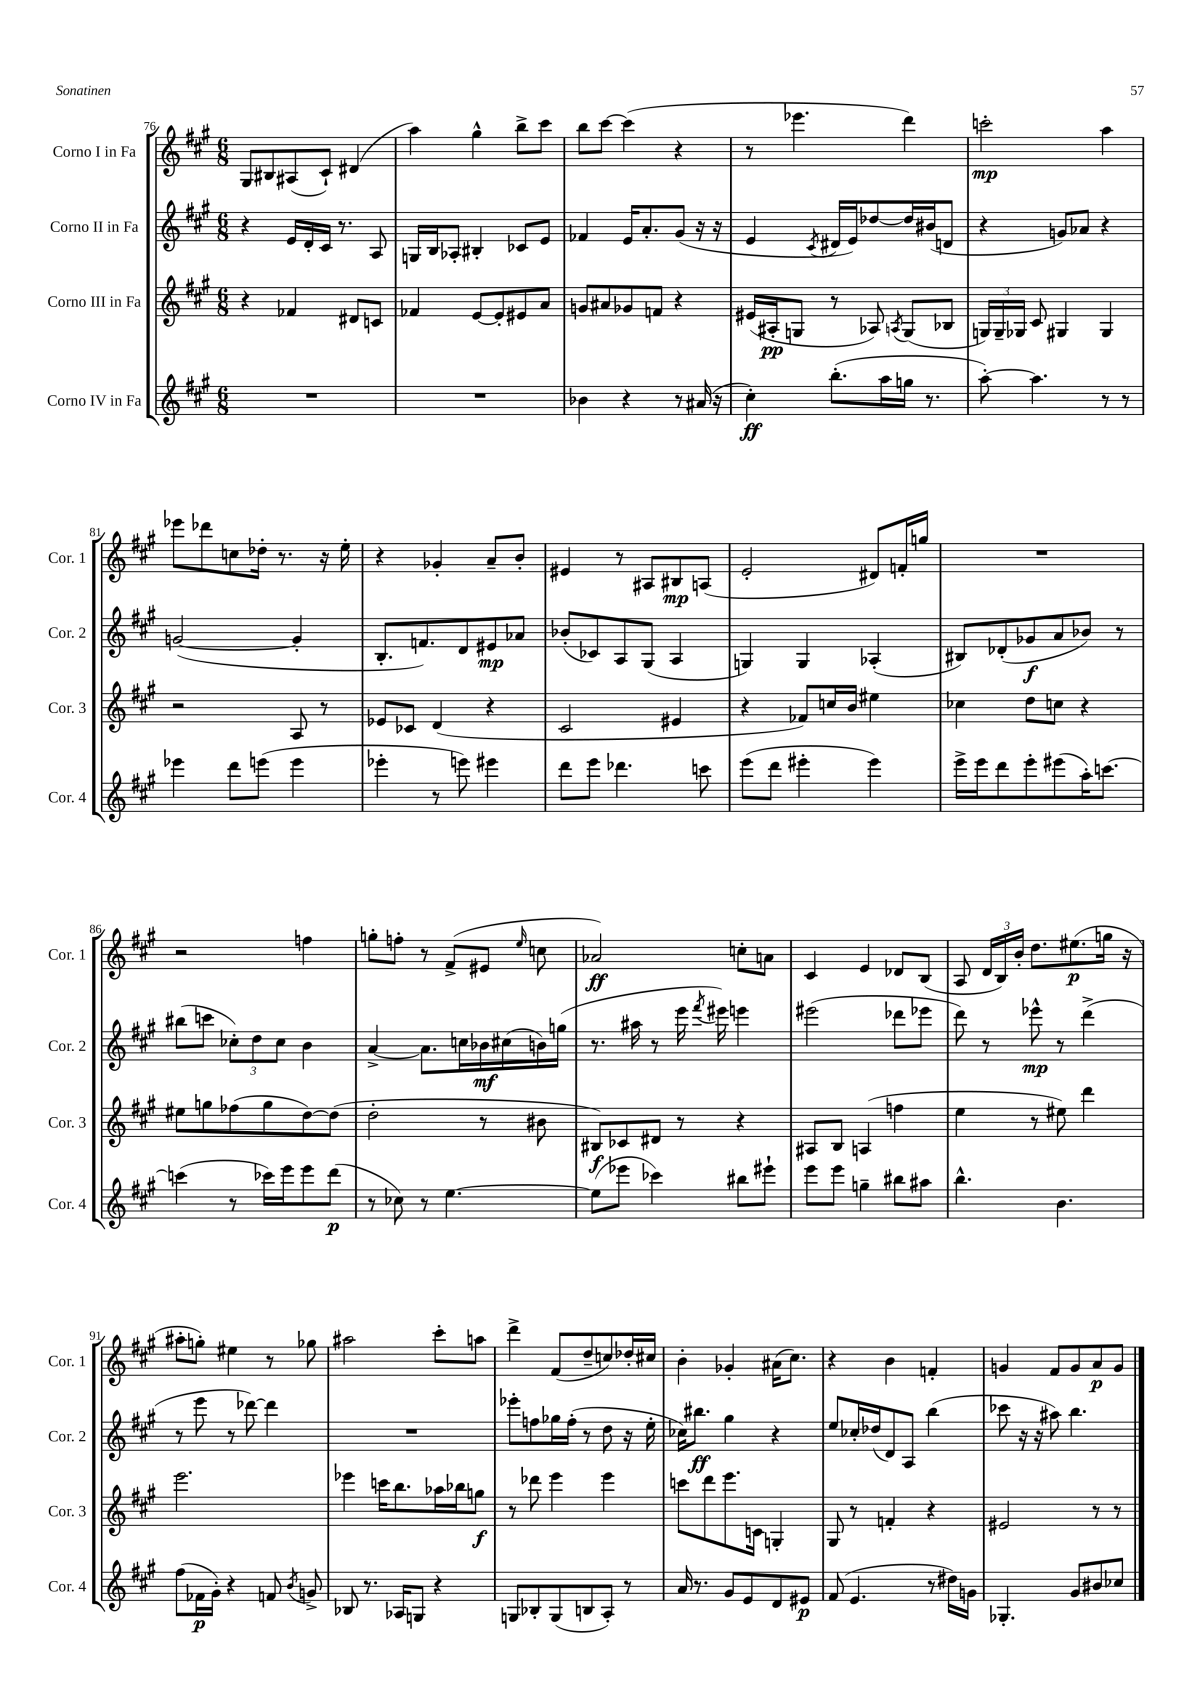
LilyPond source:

<<
\new StaffGroup <<
\new Staff = "s0" \with { instrumentName = "Corno I in Fa" shortInstrumentName = "Cor. 1" } {
    \clef treble \key a \major \numericTimeSignature \time 6/8
    \autoBeamOff gis8[ bis8 ais8( cis'8]-!) dis'4( |
    a''4) gis''4-^ b''8[-> cis'''8] |
    b''8[ cis'''8]~ cis'''4( r4 |
    r8 ees'''4. d'''4) |
    c'''2-.\mp a''4 |
    ees'''8[ des'''8 c''8 des''16]-. r8. r16 e''16-. |
    r4 ges'4-. a'8[-- b'8]-. |
    eis'4 r8 ais8[ bis8\mp a8]( |
    e'2-. dis'8[) f'16-. g''16] |
    R2. |
    r2 f''4 |
    g''8[-. f''8]-. r8 fis'8[->( eis'8] \grace { e''16 } c''8 |
    aes'2\ff) c''8[-. a'8] |
    cis'4 e'4 des'8[ b8]( |
    a8 \tuplet 3/2 { d'16[ b16) b'16]-. } d''8.[ eis''8.\p( g''16] r16 |
    ais''8[-. g''8]-.) eis''4 r8 ges''8 |
    ais''2 cis'''8[-. a''8] |
    d'''4-> fis'8[( d''8-- c''8) des''16-. cis''16] |
    b'4-. ges'4-. ais'16[( cis''8.]) |
    r4 b'4 f'4-. |
    g'4 fis'8[ g'8 a'8\p g'8] \bar "|." |
}
\new Staff = "s1" \with { instrumentName = "Corno II in Fa" shortInstrumentName = "Cor. 2" } {
    \clef treble \key a \major \numericTimeSignature \time 6/8
    \autoBeamOff r4 e'16[ d'16-. cis'16] r8. a8 |
    g16[ b16 aes8]-. bis4-. ces'8[ e'8] |
    fes'4 e'16[ a'8.-. gis'8]( r16 r16 |
    e'4 \acciaccatura { cis'8 } dis'16[ e'16) des''8~ des''16 bis'16( d'8] |
    r4 g'8[) aes'8] r4 |
    g'2~( g'4-. |
    b8.[-. f'8.) d'8 eis'8\mp aes'8] |
    bes'8[-.( ces'8) a8 gis8]( a4 |
    g4) g4 aes4-.( |
    bis8[) des'8-.( ges'8\f a'8 bes'8]) r8 |
    bis''8[( c'''8] \tuplet 3/2 { ces''8[-.) d''8 ces''8] } b'4 |
    a'4~-> a'8.[ c''16 bes'16\mf cis''16( b'16) g''16]( |
    r8. ais''16 r8 e'''16 \acciaccatura { fis'''8 } eis'''16) e'''4 |
    eis'''2( des'''8[ ees'''8] |
    d'''8) r8 ees'''8-^\mp r8 d'''4->( |
    r8 e'''8 r8 des'''8~) des'''4 |
    R2. |
    ees'''8[-. f''8 ges''16 f''16]-.( r8 d''8 r16 e''16-. |
    ces''16[) bis''8.]\ff gis''4 r4 |
    e''8[ ces''16-. des''16( d'8) a8] b''4( |
    ces'''8 r16 r16 ais''8) b''4. \bar "|." |
}
\new Staff = "s2" \with { instrumentName = "Corno III in Fa" shortInstrumentName = "Cor. 3" } {
    \clef treble \key a \major \numericTimeSignature \time 6/8
    \autoBeamOff r4 fes'4 dis'8[ c'8] |
    fes'4 e'8[~ e'8-. eis'8 a'8] |
    g'8[ ais'8 ges'8 f'8] r4 |
    eis'16[( ais16-.\pp g8] r8 aes8) \acciaccatura { a8 } g8[( bes8] |
    \tuplet 3/2 { g16[) g16-- ges16] } cis'8 gis4 gis4 |
    r2 a8 r8 |
    ees'8[ ces'8] d'4( r4 |
    cis'2 eis'4 |
    r4 fes'8[) c''16 b'16] eis''4 |
    ces''4 d''8[ c''8] r4 |
    eis''8[ g''8 fes''8( g''8 d''8~) d''8]( |
    d''2-. r8 bis'8 |
    bis8[\f) ces'8 dis'8] r8 r4 |
    ais8[ b8] a4( f''4 |
    e''4 r8 eis''8) d'''4 |
    e'''2. |
    ees'''4 c'''16[ b''8. aes''16 bes''16 g''8]\f |
    r8 des'''8 e'''4 e'''4 |
    c'''8[ d'''8 e'''8. c'16] g4-. |
    gis8 r8 f'4-. r4 |
    eis'2 r8 r8 \bar "|." |
}
\new Staff = "s3" \with { instrumentName = "Corno IV in Fa" shortInstrumentName = "Cor. 4" } {
    \clef treble \key a \major \numericTimeSignature \time 6/8
    \autoBeamOff R2. |
    R2. |
    bes'4 r4 r8 ais'16( r16 |
    cis''4-.\ff) b''8.[-.( a''16 g''16] r8. |
    a''8~-.) a''4. r8 r8 |
    ees'''4 d'''8[ e'''8]( e'''4 |
    ees'''4-. r8 e'''8) eis'''4 |
    d'''8[ e'''8] des'''4. c'''8 |
    e'''8[( d'''8] eis'''4-. eis'''4) |
    e'''16[-> e'''16 d'''8 e'''8-. eis'''8( a''16-.) c'''8.]~ |
    c'''4( r8 ces'''16[) e'''16 e'''8 d'''8]\p( |
    r8 ces''8) r8 e''4.~ |
    e''8[( ees'''8] ces'''4) bis''8[ eis'''8]-! |
    e'''8[ e'''8] g''4-- bis''8[ ais''8] |
    b''4.-^ b'4. |
    fis''8[( fes'16\p gis'16]-.) r4 f'8 \acciaccatura { b'8 } g'8-> |
    bes8 r8. aes16[ g8] r4 |
    g8[ bes8-. g8( b8 a8]-.) r8 |
    a'16 r8. gis'8[ e'8 d'8 eis'8]\p |
    fis'8( e'4. r8 dis''16[) g'16] |
    ges4.-. gis'8[ bis'8 ces''8] \bar "|." |
}
>>
>>
\layout { \context { \Score currentBarNumber = #76 } }
